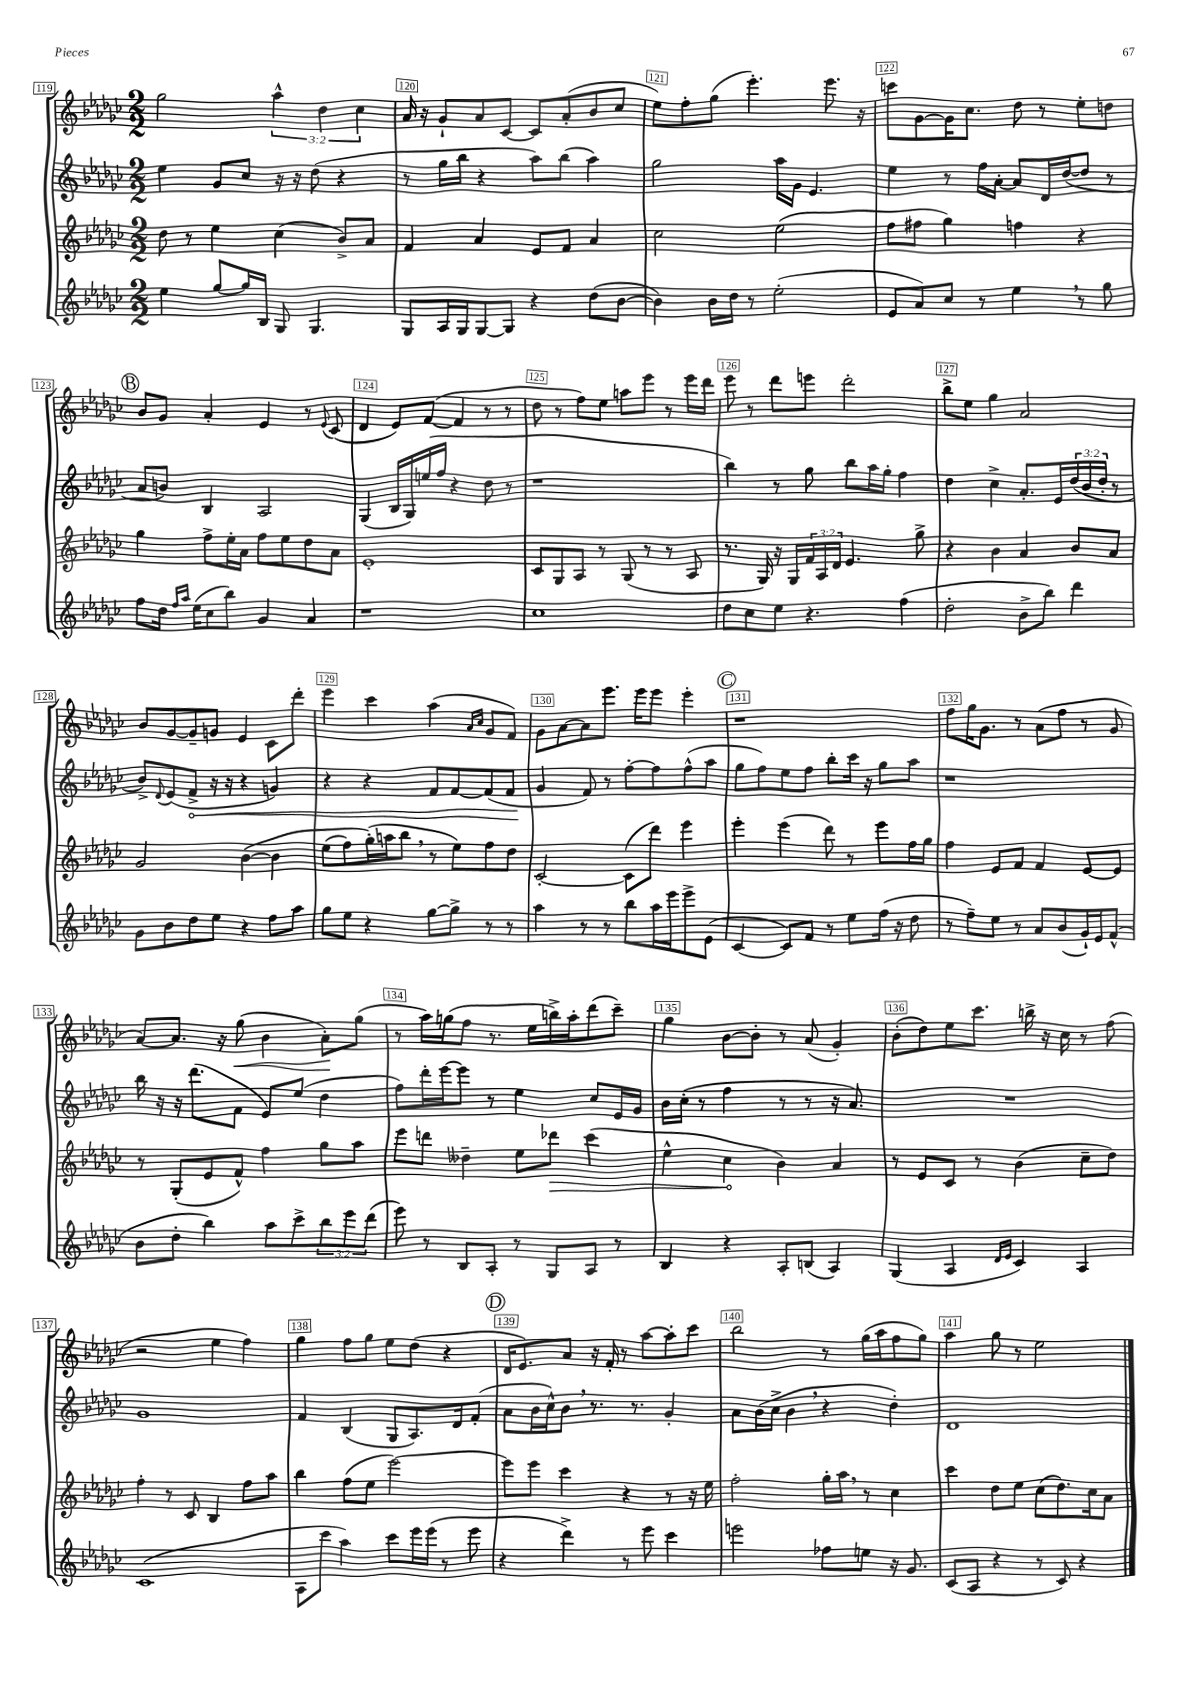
<<
\new StaffGroup <<
\new Staff = "s0" {
    \clef treble \key ges \major \numericTimeSignature \time 2/2 \override Staff.TupletNumber.text = #tuplet-number::calc-fraction-text
    ges''2 \tuplet 3/2 { aes''4-^ des''4 ces''4 } |
    aes'16 r16 ges'8-! aes'8 ces'8~ ces'8 aes'8-.( bes'8 ces''8 |
    ees''8) f''8-. ges''8( ees'''4.-.) ees'''8. r16 |
    c'''8 ges'8~ ges'16 ces''8. des''8 r8 ees''8-. d''8 |
    \mark \markup { \circle "B" } bes'8 ges'8 aes'4-. ees'4 r8 \appoggiatura { ees'8 } ces'8( |
    des'4 ees'8) f'8~( f'4 r8 r8 |
    des''8 r8 f''8) ees''8 a''8 ees'''8 r8 ees'''16 des'''16 |
    ees'''8 r8 des'''8 e'''8 des'''2-. |
    bes''8-> ees''8 ges''4 aes'2 |
    bes'8 ges'8~ ges'8-- g'8 ees'4 ces'8 des'''8-. |
    ees'''4 ces'''4 aes''4( \grace { aes'16 ces''16 } ges'8 f'8) |
    ges'8 aes'8~ aes'8 ees'''8. ees'''16 ees'''8 ees'''4-. |
    \mark \markup { \circle "C" } r1 |
    f''8 ges''16 ges'8. r8 aes'8( f''8 r8 ges'8 |
    aes'8~) aes'8. r16 ges''8\<( bes'4 aes'8-.\!) ges''8( |
    r8 aes''16) g''16( f''8 r8. ees''16 b''16->) aes''16-. des'''8( ces'''8--) |
    ges''4 bes'8~ bes'8-. r8 aes'8( ges'4-.) |
    bes'8-.( des''8) ees''8 ces'''8. b''16-> r16 ces''16 r8 f''8( |
    r2 ees''4 f''4) |
    ges''4 f''8 ges''8 ees''8 des''8( r4 |
    \mark \markup { \circle "D" } des'16 ees'8.) aes'8 r16 f'16-. r8 aes''8~ aes''8-. ces'''8 |
    bes''2 r8 ges''16( aes''16 f''8 ges''8) |
    aes''4 ges''8 r8 ees''2 \bar "|." |
}
\new Staff = "s1" {
    \clef treble \key ges \major \numericTimeSignature \time 2/2 \override Staff.TupletNumber.text = #tuplet-number::calc-fraction-text
    ees''4 ges'8 ces''8 r16 r16 des''8( r4 |
    r8 ges''16 bes''16 r4 aes''8) bes''8( aes''4) |
    ges''2 aes''16 ges'16 ees'4. |
    ees''4 r8 f''16 aes'16~-. aes'8 des'16 des''16~( des''8 r8 |
    \mark \markup { \circle "B" } aes'8 b'8) bes4 aes2 |
    ges4( bes16 ges16) e''16( f''16 r4 des''8 r8 |
    r1 |
    bes''4) r8 ges''8 bes''8 aes''16 ges''16-. f''4 |
    des''4 ces''4-> aes'8.-. ees'16 \tuplet 3/2 { des''16( bes'16 des''16-. } r8 |
    bes'8->) \appoggiatura { des'8 } ees'8( \once \override Hairpin.circled-tip = ##t f'8->\< r16 r16 r4 g'4) |
    r4 r4 f'8 f'8~ f'8( f'8\! |
    ges'4 f'8) r8 f''8~-. f''8 f''8-^( aes''8 |
    \mark \markup { \circle "C" } ges''8 f''8) ees''8 f''8 bes''8-. ces'''16 r16 ges''8 aes''8 |
    r1 |
    bes''16 r16 r16 des'''8.( f'8 ees'8) ees''8( des''4 |
    f''8) des'''16-. ees'''16~ ees'''8 r8 ees''4 ces''8 ees'16 ges'16 |
    bes'16 ces''16-.( r8 f''4 r8 r8 r16 aes'8.) |
    R1 |
    ges'1 |
    f'4 bes4( ges8 aes8.) des'16 f'8-.( |
    \mark \markup { \circle "D" } aes'8 bes'16 ces''16-^) bes'8 \breathe r8. r8. ges'4-. |
    aes'8 bes'16( ces''16-> bes'4 \breathe r4 des''4-.) |
    des'1 \bar "|." |
}
\new Staff = "s2" {
    \clef treble \key ges \major \numericTimeSignature \time 2/2 \override Staff.TupletNumber.text = #tuplet-number::calc-fraction-text
    des''8 r8 ees''4 ces''4( bes'8->) aes'8 |
    f'4 aes'4 ees'8 f'8 aes'4 |
    ces''2 ees''2( |
    f''8 fis''8 ges''4) f''4 r4 |
    \mark \markup { \circle "B" } ges''4 f''8-> ees''16-. aes'16 f''8 ees''8 des''8 aes'8 |
    ees'1-. |
    ces'8 ges8 aes8 r8 ges8( r8 r8 aes8 |
    r8. ges16) r16 ges16 \tuplet 3/2 { f'16 aes16 des'16 } ees'4. ges''8-> |
    r4 bes'4 aes'4 bes'8 aes'8 |
    ges'2 bes'4~\( bes'4 |
    ees''8( f''8) ges''16-.(\) a''16 bes''8 \breathe r8 ees''8) f''8 des''8 |
    ces'2~-. ces'8( des'''8) ees'''4 |
    \mark \markup { \circle "C" } ees'''4-. ees'''4( des'''8) r8 ees'''8 f''16 ges''16 |
    f''4 ees'8 f'8 f'4 ees'8~ ees'8 |
    r8 ges8-.( ees'8 f'8-^) f''4 ges''8 aes''8 |
    ees'''8 d'''8 deses''4-- ees''8 \once \override Hairpin.circled-tip = ##t des'''8\> ces'''4( |
    ees''4-^ ces''4\! bes'4) aes'4 |
    r8 ees'8 ces'8 r8 bes'4( ces''8-- des''8) |
    f''4-. r8 ces'8 bes4 f''8 aes''8 |
    bes''4 f''8( ees''8 ees'''2~) |
    \mark \markup { \circle "D" } ees'''8 ees'''8 ces'''4 r4 r8 r16 ees''16 |
    f''2-. ges''16-. aes''16 \breathe r8 ces''4 |
    ces'''4 des''8 ees''8 ces''8( des''8.) ces''16 aes'8 \bar "|." |
}
\new Staff = "s3" {
    \clef treble \key ges \major \numericTimeSignature \time 2/2 \override Staff.TupletNumber.text = #tuplet-number::calc-fraction-text
    ees''4 ges''8~ ges''16 bes16 ges8 ges4. |
    ges8 aes16 ges16 ges8~ ges8 r4 des''8( bes'8~ |
    bes'4) bes'16 des''16 r8 ees''2-.( |
    ees'8 aes'8) ces''8 r8 ees''4 \breathe r8 ges''8 |
    \mark \markup { \circle "B" } f''8 des''16 \grace { f''16 aes''16 } ees''16( ces''8 bes''8) ges'4 aes'4 |
    r1 |
    ces''1 |
    des''8 ces''8 ees''8 r4. f''4( |
    des''2-. bes'8-> bes''8) des'''4 |
    ges'8 bes'8 des''8 ees''8 r4 f''8 aes''8 |
    ges''8 ees''8 r4 ges''8~ ges''8-> r8 r8 |
    aes''4 r8 r8 bes''8 aes''16 ees'''16 ees'''8-> ees'8( |
    \mark \markup { \circle "C" } ces'4~ ces'8) f'8 r8 ees''8 f''16( r16 des''8 |
    r8 f''8--) ees''8 r8 aes'8 bes'8( ges'16-!) ees'16 f'8-^( |
    bes'8 des''8-. bes''4) aes''8 ces'''8-> \tuplet 3/2 { bes''8 ees'''8 des'''8( } |
    ees'''8) r8 bes8 aes8-. r8 ges8 aes8 r8 |
    bes4 r4 aes8-. b8( aes4) |
    ges4( aes4 \grace { des'16 ees'16 } ces'4) aes4 |
    ces'1( |
    aes8 ces'''8 aes''4) ces'''8 ees'''16 ees'''16( r8 ees'''8 |
    \mark \markup { \circle "D" } r4 des'''4->) r8 ees'''8 ces'''4 |
    e'''2 fes''8 e''8 r16 ges'8. |
    ces'8( aes8 r4 r8 ces'8) r4 \bar "|." |
}
>>
>>
\layout { \context { \Score currentBarNumber = #119 \override BarNumber.break-visibility = ##(#f #t #t) barNumberVisibility = #all-bar-numbers-visible \override BarNumber.stencil = #(make-stencil-boxer 0.1 0.3 ly:text-interface::print) } }
